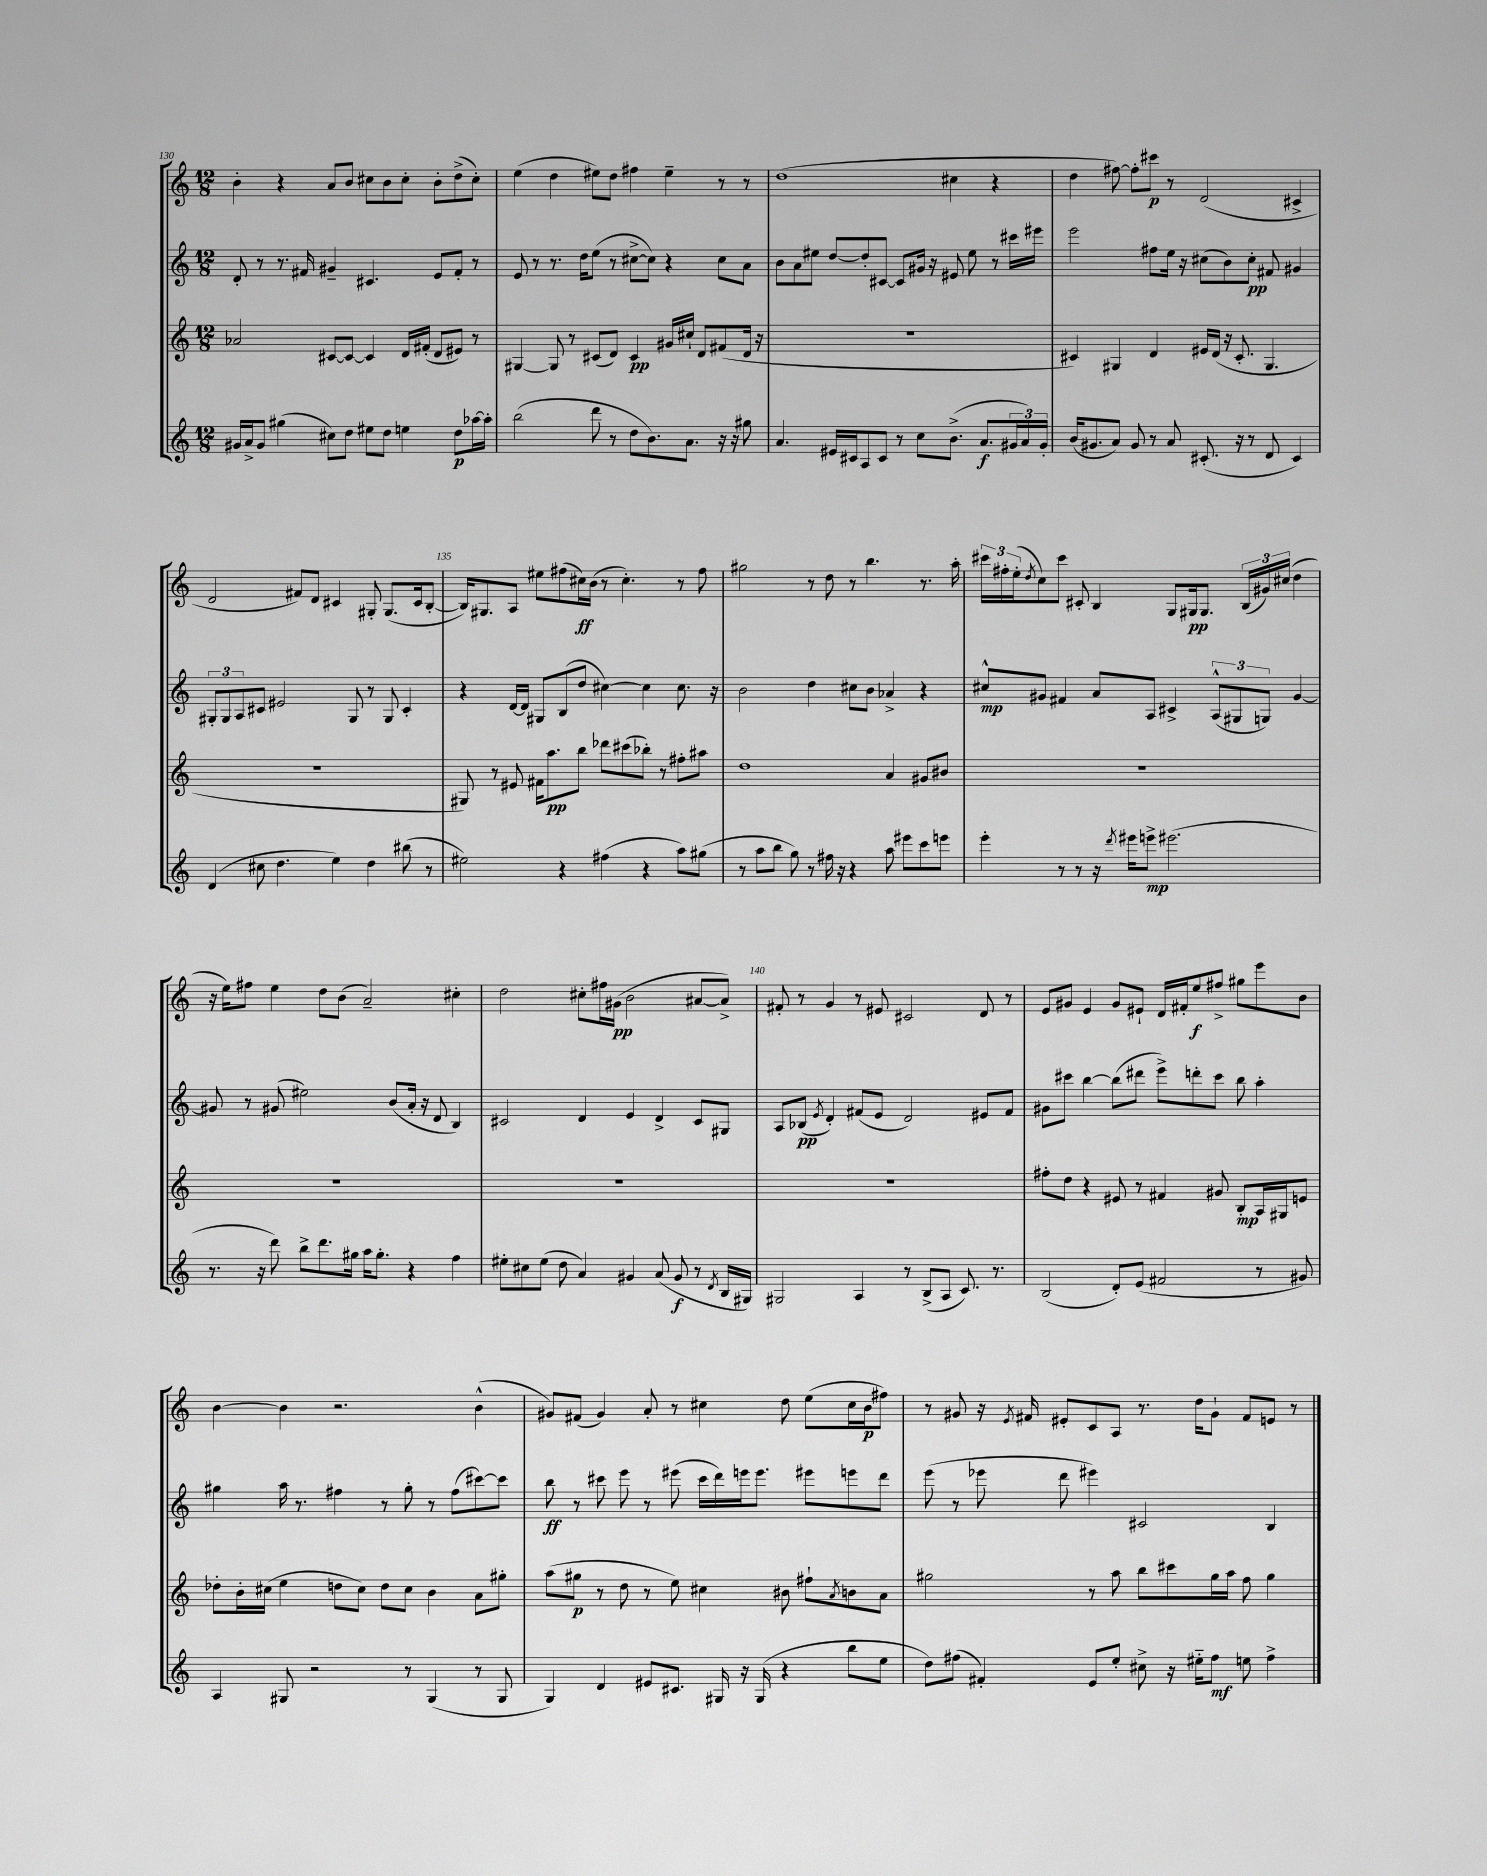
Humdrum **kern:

**kern	**dynam	**kern	**dynam	**kern	**dynam	**kern	**dynam
*part4	*part4	*part3	*part3	*part2	*part2	*part1	*part1
*staff4	*staff4	*staff3	*staff3	*staff2	*staff2	*staff1	*staff1
*clefG2	*	*clefG2	*	*clefG2	*	*clefG2	*
*k[]	*	*k[]	*	*k[]	*	*k[]	*
*M12/8	*	*M12/8	*	*M12/8	*	*M12/8	*
=130	=130	=130	=130	=130	=130	=130	=130
16g#X/LL	.	2a-X/	.	8d'/	.	4b'\	.
16a^/J	.	.	.	.	.	.	.
8g#/J	.	.	.	8r	.	.	.
(4gg#X\	.	.	.	8.r	.	4r	.
.	.	.	.	16f#X/	.	.	.
8cc#X\L)	.	[8c#X/L	.	4g#X~/	.	8a/L	.
8dd\J	.	8c#/J_	.	.	.	8b/J	.
8ee#X\L	.	4c#/]	.	4.c#X/	.	8cc#X\L	.
8dd\J	.	.	.	.	.	8b\	.
4een\	.	16d/LL	.	.	.	8cc#'\J	.
.	.	(16f#X'/JJ	.	.	.	.	.
.	.	8d/L	.	8e/L	.	8b'\L	.
8dd\L	p	8e#X/J)	.	8f#'/J	.	(8dd^\	.
[16aa-X\L	.	8r	.	8r	.	8cc#'\J)	.
16aa-'\JJ]	.	.	.	.	.	.	.
=131	=131	=131	=131	=131	=131	=131	=131
(2bb\	.	[4G#X/	.	8e/	.	(4ee\	.
.	.	.	.	8r	.	.	.
.	.	8G#/]	.	8.r	.	4dd\	.
.	.	8r	.	.	.	.	.
.	.	.	.	16dd\KL	.	.	.
8ddd\	.	(8c#X/L	.	(8ee\J	.	8ee#X\L)	.
8r	.	8d/J)	.	8r	.	8dd\J	.
8dd\L	.	4c#/	pp	[8cc#X^\L	.	4ff#X\	.
8.b\)	.	.	.	8cc#\J])	.	.	.
.	.	16g#X/LL	.	4r	.	4ee#~\	.
8.a\J	.	16cc#X`/JJ	.	.	.	.	.
.	.	8d/L	.	.	.	.	.
16r	.	(8f#X/	.	8cc#\L	.	8r	.
16r	.	.	.	.	.	.	.
8gg#X\	.	16d/Jk	.	8a\J	.	8r	.
.	.	16r	.	.	.	.	.
=132	=132	=132	=132	=132	=132	=132	=132
4.a/	.	1.r	.	8b\L	.	(1dd	.
.	.	.	.	8a\	.	.	.
.	.	.	.	8ee#X\J	.	.	.
16e#X/LL	.	.	.	[8dd/L	.	.	.
16c#X/J	.	.	.	.	.	.	.
8A/	.	.	.	8dd'/]	.	.	.
8c#/J	.	.	.	[8c#X/J	.	.	.
8r	.	.	.	8c#/L]	.	.	.
8cc\L	.	.	.	16g#X/Jk	.	.	.
.	.	.	.	16r	.	.	.
(8.b^\J	.	.	.	8e#X/	.	4cc#X\	.
.	.	.	.	8ee#\	.	.	.
8.a/L	f	.	.	.	.	.	.
.	.	.	.	8r	.	4r	.
24g#X/L	.	.	.	16ccc#X\LL	.	.	.
24a/)	.	.	.	.	.	.	.
.	.	.	.	16eee#X\JJ	.	.	.
24g#'/JJ	.	.	.	.	.	.	.
=133	=133	=133	=133	=133	=133	=133	=133
(16b/KL	.	4c#X/)	.	2eee\	.	4dd\	.
8.g#X/	.	.	.	.	.	.	.
8a/J)	.	4G#X/	.	.	.	[8ff#X\)	.
8g#/	.	.	.	.	.	8ff#'\L]	.
8r	.	4d/	.	8ff#X\L	.	8ccc#X\J	p
8a/	.	.	.	16ee\Jk	.	8r	.
.	.	.	.	16r	.	.	.
(8.c#X'/	.	16e#X/LL	.	(8cc#X\L	.	(2d/	.
.	.	(16d/JJ	.	.	.	.	.
.	.	16r	.	8b\)	.	.	.
16r	.	8.c#'/	.	.	.	.	.
8r	.	.	.	8cc#'\J	pp	.	.
8d/	.	4.G#/	.	8f#X/	.	.	.
4c#/)	.	.	.	4g#X/	.	4c#X^/	.
!!LO:LB:g=z
=134	=134	=134	=134	=134	=134	=134	=134
(4d/	.	1.r	.	12G#X'/L	.	2d/	.
.	.	.	.	12G#/	.	.	.
.	.	.	.	12A/	.	.	.
8cc#X\	.	.	.	8c#X/J	.	.	.
4.dd\	.	.	.	2e#X/	.	.	.
.	.	.	.	.	.	8f#X/L)	.
.	.	.	.	.	.	8d/J	.
4ee\)	.	.	.	.	.	4c#X/	.
.	.	.	.	8G#/	.	.	.
4dd\	.	.	.	8r	.	8G#X'/	.
.	.	.	.	8G#/	.	(8.G#/L	.
(8bb#X\	.	.	.	4c#'/	.	.	.
.	.	.	.	.	.	16c#/k	.
8r	.	.	.	.	.	[8B'/J	.
=135	=135	=135	=135	=135	=135	=135	=135
2ee#X\)	.	8G#X/)	.	4r	.	16B/KL])	.
.	.	.	.	.	.	8.G#X/	.
.	.	8r	.	.	.	.	.
.	.	8e#X/	.	[16d/LL	.	8A/J	.
.	.	.	.	16d/JJ]	.	.	.
.	.	16f#X\KL	.	8G#X/L	.	8ee#X\L	.
.	.	8.aa\	pp	.	.	.	.
4r	.	.	.	(8B/	.	(8ff#X\	.
.	.	8bb\J	.	8dd/J	.	16cc#X\L)	ff
.	.	.	.	.	.	(16b\JJ	.
(4ff#X\	.	8ddd-X\L	.	[4cc#X\)	.	8r	.
.	.	(8ccc#X\	.	.	.	4.cc#'\)	.
4r	.	8bb-X'\J)	.	4cc#\]	.	.	.
.	.	8r	.	.	.	.	.
8aa\L)	.	8ff#X'\L	.	8.cc#\	.	8r	.
(8gg#X\J	.	8aa#X\J	.	.	.	8ff#\	.
.	.	.	.	16r	.	.	.
=136	=136	=136	=136	=136	=136	=136	=136
8r	.	1dd	.	2b\	.	2gg#X\	.
8aa\L	.	.	.	.	.	.	.
8bb\J	.	.	.	.	.	.	.
8gg\)	.	.	.	.	.	.	.
8r	.	.	.	4dd\	.	8r	.
16ff#X\	.	.	.	.	.	8dd\	.
16r	.	.	.	.	.	.	.
4r	.	.	.	8cc#X\L	.	8r	.
.	.	.	.	8b\J	.	4.bb\	.
8aa\	.	4a/	.	4a-X^/	.	.	.
8eee#X\L	.	.	.	.	.	.	.
8ccc\	.	8g#X/L	.	4r	.	8.r	.
8eeen\J	.	8b#X/J	.	.	.	.	.
.	.	.	.	.	.	16aa'\	.
=137	=137	=137	=137	=137	=137	=137	=137
4eee'\	.	1.r	.	8cc#X^^/L	mp	24ccc#X\LL	.
.	.	.	.	.	.	24ff#X'\	.
.	.	.	.	.	.	(24ee'\J	.
.	.	.	.	.	.	8qdd/	.
.	.	.	.	8g#X/J	.	8cc\)	.
8r	.	.	.	4f#X/	.	8ccc#\J	.
8r	.	.	.	.	.	8c#X'/	.
16r	.	.	.	8a/L	.	4B/	.
8qddd/	.	.	.	.	.	.	.
16eee#X\KL	.	.	.	.	.	.	.
8eeen^\J	mp	.	.	8A/J	.	.	.
(2.eee#X\	.	.	.	4c#X^/	.	8G/L	.
.	.	.	.	.	.	16G#X/k	pp
.	.	.	.	.	.	8.G#/J	.
.	.	.	.	(12A^^/L	.	.	.
.	.	.	.	12G#X/	.	.	.
.	.	.	.	.	.	(24B/LL	.
.	.	.	.	12Gn/J)	.	24g#X/)	.
.	.	.	.	.	.	(24cc#X/JJ	.
.	.	.	.	[4g#/	.	4dd\	.
!!LO:LB:g=z
=138	=138	=138	=138	=138	=138	=138	=138
8.r	.	1.r	.	8g#X/]	.	16r	.
.	.	.	.	.	.	16ee\KL)	.
.	.	.	.	8r	.	8ff#X\J	.
16r	.	.	.	.	.	.	.
8ddd\)	.	.	.	(8g#X/	.	4ee\	.
8bb^\L	.	.	.	2ee#X\)	.	.	.
8.ddd\	.	.	.	.	.	8dd\L	.
.	.	.	.	.	.	(8b\J	.
16gg#X\Jk	.	.	.	.	.	.	.
16aa\KL	.	.	.	.	.	2a~/)	.
8.gg#'\J	.	.	.	.	.	.	.
.	.	.	.	(8b/L	.	.	.
4r	.	.	.	16a'/Jk	.	.	.
.	.	.	.	16r	.	.	.
.	.	.	.	8d/	.	.	.
4ff\	.	.	.	4B/)	.	4cc#X'\	.
=139	=139	=139	=139	=139	=139	=139	=139
8ee#X'\L	.	1.r	.	2c#X/	.	2dd\	.
8cc#X\	.	.	.	.	.	.	.
(8ee#\J	.	.	.	.	.	.	.
8dd\	.	.	.	.	.	.	.
4a/)	.	.	.	4d/	.	8cc#X'\L	.
.	.	.	.	.	.	16ff#X\L	.
.	.	.	.	.	.	(16g#X\JJ	pp
4g#X/	.	.	.	4e/	.	2b\	.
(8a/	.	.	.	4d^/	.	.	.
8g#/	f	.	.	.	.	.	.
8r	.	.	.	8c#/L	.	[8a#X/L	.
8qd/	.	.	.	.	.	.	.
16B/LL	.	.	.	8G#X/J	.	8a#^/J])	.
16G#X/JJ)	.	.	.	.	.	.	.
=140	=140	=140	=140	=140	=140	=140	=140
2G#X/	.	1.r	.	8A/L	.	8f#X'/	.
.	.	.	.	(8B-X/J	pp	8r	.
.	.	.	.	8qe/	.	.	.
.	.	.	.	4d'/)	.	4g/	.
4A/	.	.	.	(8f#X/L	.	8r	.
.	.	.	.	8e/J	.	8e#X/	.
8r	.	.	.	2d/)	.	2c#X/	.
(8B^/L	.	.	.	.	.	.	.
8A/J	.	.	.	.	.	.	.
8.c/)	.	.	.	.	.	.	.
.	.	.	.	8e#X/L	.	8d/	.
8.r	.	.	.	.	.	.	.
.	.	.	.	8f#/J	.	8r	.
=141	=141	=141	=141	=141	=141	=141	=141
(2B/	.	8ff#X'\L	.	8g#X\L	.	8e/L	.
.	.	8dd\J	.	8ccc#X\J	.	8g#X/J	.
.	.	4r	.	[4bb\	.	4e/	.
8d'/L)	.	8e#X/	.	(8bb\L]	.	8g#/L	.
(8e/J	.	8r	.	8ddd#X\J	.	8e#X`/J	.
2f#X/	.	4f#X/	.	8eee^\L)	.	16d/LL	.
.	.	.	.	.	.	16f#X'/J	.
.	.	.	.	8dddn'\	.	8ee/	f
.	.	8g#X/	.	8ccc#\J	.	8ff#X^/J	.
.	.	8B'/L	mp	8bb\	.	8gg#X\L	.
8r	.	16A/L	.	4aa'\	.	8eee\	.
.	.	16G#X/J	.	.	.	.	.
8g#X/)	.	8en/J	.	.	.	8b\J	.
!!LO:LB:g=z
=142	=142	=142	=142	=142	=142	=142	=142
4A/	.	8dd-X'\L	.	4gg#X\	.	[4b\	.
.	.	16b'\L	.	.	.	.	.
.	.	(16cc#X\JJ	.	.	.	.	.
8G#X/	.	4ee\	.	16aa\	.	4b\]	.
.	.	.	.	8.r	.	.	.
2r	.	.	.	.	.	.	.
.	.	8ddn\L	.	4ff#X\	.	2.r	.
.	.	8cc#\J)	.	.	.	.	.
.	.	8dd\L	.	8r	.	.	.
8r	.	8cc#\J	.	8gg#'\	.	.	.
(4G#/	.	4b\	.	8r	.	.	.
.	.	.	.	(8ff#\L	.	.	.
8r	.	8a\L	.	[8ccc#X\)	.	(4b^^\	.
8G#/	.	8gg#X'\J	.	8ccc#\J]	.	.	.
=143	=143	=143	=143	=143	=143	=143	=143
4G/)	.	(8aa\L	.	8bb\	ff	8g#X/L)	.
.	.	8gg#X\J	p	8r	.	(8f#X/J	.
4d/	.	8r	.	8ccc#X\	.	4g#/)	.
.	.	8dd\	.	8eee\	.	.	.
8e#X/L	.	8r	.	8r	.	8a'/	.
8.c#X/J	.	8ee\)	.	(8eee#X\	.	8r	.
.	.	4cc#X\	.	16ccc#\LL	.	4cc#X\	.
16G#X/	.	.	.	16ddd\)	.	.	.
16r	.	.	.	16eeen\J	.	.	.
(16G#/	.	.	.	8.eee\J	.	.	.
4r	.	8b#X\	.	.	.	8dd\	.
.	.	8ff#X`\L	.	8eee#X\L	.	(8ee\L	.
.	.	8qa/	.	.	.	.	.
8bb\L	.	8bn\	.	8eeen\	.	16cc#\L	.
.	.	.	.	.	.	16b\J	p
8ee\J	.	8a\J	.	8ddd\J	.	8ff#X\J)	.
=144	=144	=144	=144	=144	=144	=144	=144
8dd\L)	.	2gg#X\	.	(8eee\	.	8r	.
(8ff#X\J	.	.	.	8r	.	8g#X/	.
4f#X'/)	.	.	.	8eee-X\	.	16r	.
.	.	.	.	.	.	8qe/	.
.	.	.	.	.	.	16f#X/	.
.	.	.	.	8ddd\	.	8e#X'/L	.
8e/L	.	8r	.	4eee#X\)	.	8c/	.
8ee'/J	.	8aa\	.	.	.	8A/J	.
8cc#X^\	.	8bb\L	.	2c#X/	.	8.r	.
16r	.	8ccc#X\	.	.	.	.	.
16ee#X\KL	.	.	.	.	.	16dd\KL	.
8ff#\J	mf	16gg#\L	.	.	.	8g#`\J	.
.	.	16aa\JJ	.	.	.	.	.
8een\	.	8ff\	.	.	.	8f#/L	.
4ff#^\	.	4gg#\	.	4B/	.	8en/J	.
.	.	.	.	.	.	8r	.
==	==	==	==	==	==	==	==
*-	*-	*-	*-	*-	*-	*-	*-
